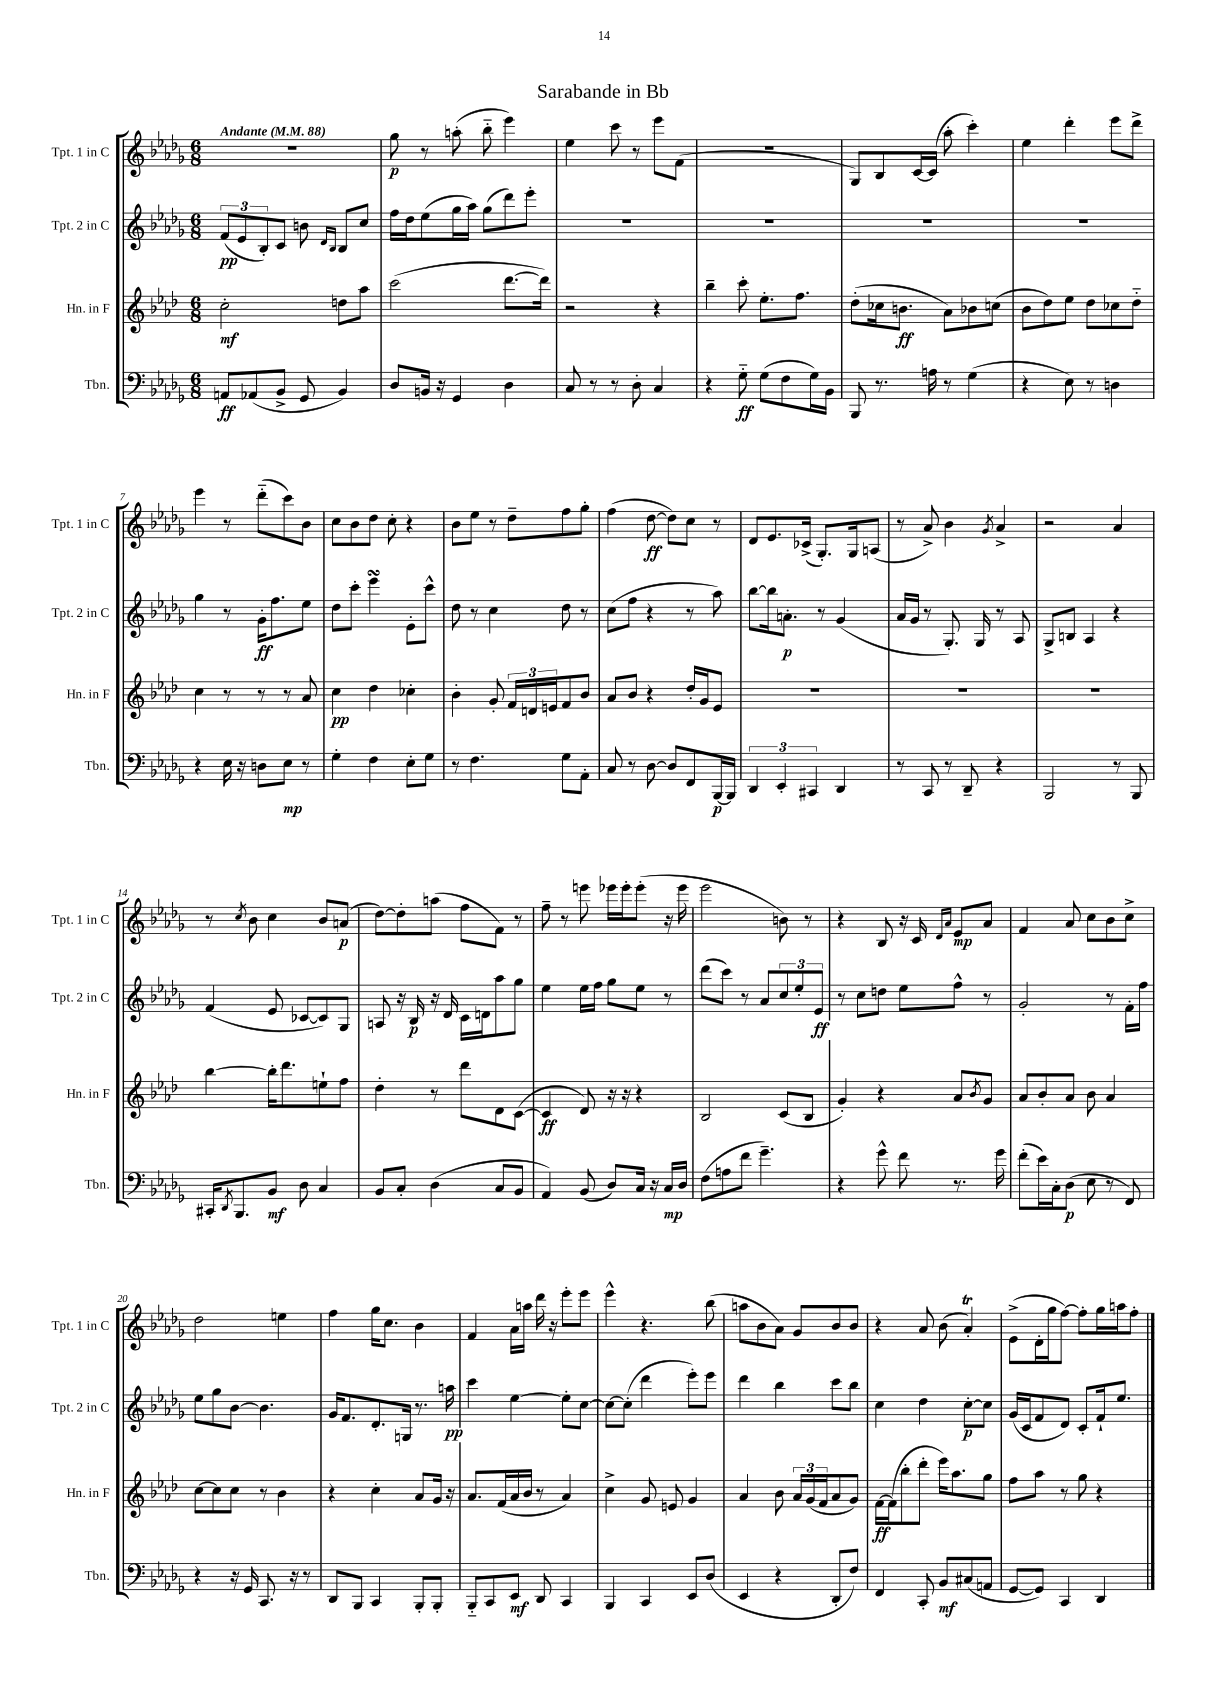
\header { title = "Sarabande in Bb" }
<<
\new StaffGroup <<
\new Staff = "s0" \with { instrumentName = "Tpt. 1 in C" shortInstrumentName = "Tpt. 1 in C" } {
    \clef treble \key des \major \numericTimeSignature \time 6/8 \tempo "Andante" 4 = 88
    R2. |
    ges''8\p r8 a''8-.( bes''8-_ ees'''4) |
    ees''4 c'''8 r8 ees'''8 f'8( |
    R2. |
    ges8) bes8 c'16~ c'16( aes''8-. c'''4-.) |
    ees''4 des'''4-. ees'''8 des'''8-> |
    ees'''4 r8 des'''8-_( c'''8) bes'8 |
    c''8 bes'8 des''8 c''8-. r4 |
    bes'8 ees''8 r8 des''8-- f''8 ges''8-. |
    f''4( des''8~\ff des''8) c''8 r8 |
    des'8 ees'8. ces'16->( ges8.-.) ges16 a8( |
    r8 aes'8->) bes'4 \acciaccatura { ges'8 } aes'4-> |
    r2 aes'4 |
    r8 \acciaccatura { c''8 } bes'8 c''4 bes'8 a'8\p( |
    des''8~) des''8-. a''8( f''8 f'8) r8 |
    f''8-- r8 e'''8 ees'''16 ees'''16-. ees'''8-.( r16 ees'''16 |
    ees'''2 b'8) r8 |
    r4 bes8 r16 c'16 \grace { des'16 aes'16 } ees'8\mp aes'8 |
    f'4 aes'8 c''8 bes'8 c''8-> |
    des''2 e''4 |
    f''4 ges''16 c''8. bes'4 |
    f'4 aes'16 a''16 des'''16 r16 ees'''8-. ees'''8 |
    ees'''4-^ r4. bes''8( |
    a''8 bes'8 aes'8) ges'8 bes'8 bes'8 |
    r4 aes'8 bes'8( aes'4-.\trill) |
    ees'8->( des'16-. ges''16 f''8~) f''8-. ges''16 a''16 f''8-. \bar "|." |
}
\new Staff = "s1" \with { instrumentName = "Tpt. 2 in C" shortInstrumentName = "Tpt. 2 in C" } {
    \clef treble \key des \major \numericTimeSignature \time 6/8
    \tuplet 3/2 { f'8\pp( ees'8 bes8-.) } c'8 b'8 \grace { des'16 bes16 } bes8 c''8 |
    f''16 des''16 ees''8( ges''16 aes''16) ges''8( des'''8) ees'''8-. |
    R2. |
    R2. |
    R2. |
    R2. |
    ges''4 r8 ges'16-.\ff f''8. ees''8 |
    des''8 c'''8-. ees'''4\turn ees'8-. c'''8-^ |
    des''8 r8 c''4 des''8 r8 |
    c''8( f''8 r4 r8 aes''8) |
    bes''8~ bes''16 a'8.-.\p r8 ges'4( |
    aes'16 ges'16 r8 ges8.-.) ges16 r8 aes8 |
    ges8-> b8 aes4 r4 |
    f'4( ees'8 ces'8~ ces'8) ges8 |
    a8 r16 bes16\p r16 des'16 c'16 d'16 aes''8 ges''8 |
    ees''4 ees''16 f''16 ges''8 ees''8 r8 |
    des'''8( c'''8) r8 aes'8 \tuplet 3/2 { c''8 ees''8-. ees'8\ff } |
    r8 c''8 d''8 ees''8 f''8-^ r8 |
    ges'2-. r8 f'16-. f''16 |
    ees''8 ges''8 bes'8~ bes'4. |
    ges'16 f'8. des'8.-. g16 r8. a''16\pp |
    c'''4 ees''4~ ees''8-. c''8~ |
    c''8~ c''8-.( des'''4 ees'''8-.) ees'''8 |
    des'''4 bes''4 c'''8 bes''8 |
    c''4 des''4 c''8~-.\p c''8 |
    ges'16( c'16 f'8 des'8) c'8-. f'16-! ees''8. \bar "|." |
}
\new Staff = "s2" \with { instrumentName = "Hn. in F" shortInstrumentName = "Hn. in F" } {
    \clef treble \key aes \major \numericTimeSignature \time 6/8
    c''2-.\mf d''8 aes''8 |
    c'''2( des'''8.~ des'''16) |
    r2 r4 |
    bes''4-- c'''8-. ees''8.-. f''8. |
    des''8-.( ces''16 b'8.\ff aes'8) bes'8 c''8( |
    bes'8 des''8) ees''8 des''8 ces''8 des''8-_ |
    c''4 r8 r8 r8 aes'8 |
    c''4\pp des''4 ces''4-. |
    bes'4-. g'8-. \tuplet 3/2 { f'16 d'16 e'16 } f'8 bes'8 |
    aes'8 bes'8 r4 des''16-. g'16 ees'8 |
    R2. |
    R2. |
    R2. |
    bes''4~ bes''16-. des'''8. e''8-! f''8 |
    des''4-. r8 des'''8 des'8 c'8~( |
    c'4\ff des'8) r16 r16 r4 |
    bes2 c'8( bes8 |
    g'4-.) r4 aes'8 \acciaccatura { bes'8 } g'8 |
    aes'8 bes'8-. aes'8 bes'8 aes'4 |
    c''8~ c''8 c''8 r8 bes'4 |
    r4 c''4-. aes'8 g'16 r16 |
    aes'8. f'16( aes'16 bes'16 r8 aes'4) |
    c''4-> g'8 e'8 g'4 |
    aes'4 bes'8 \tuplet 3/2 { aes'16 g'16( f'16 } aes'8 g'8) |
    f'16~\ff f'16( bes''8-. des'''8-. ees'''16) aes''8. g''8 |
    f''8 aes''8 r8 g''8 r4 \bar "|." |
}
\new Staff = "s3" \with { instrumentName = "Tbn." shortInstrumentName = "Tbn." } {
    \clef bass \key des \major \numericTimeSignature \time 6/8
    a,8\ff aes,8( bes,8-> ges,8 bes,4) |
    des8 b,16 r16 ges,4 des4 |
    c8 r8 r8 des8-. c4 |
    r4 ges8-_\ff ges8( f8 ges16) bes,16 |
    bes,,8 r8. a16 r8 ges4( |
    r4 ees8) r8 d4 |
    r4 ees16 r16 d8 ees8\mp r8 |
    ges4-. f4 ees8-. ges8 |
    r8 f4. ges8 aes,8-. |
    c8 r8 des8~ des8 f,8 bes,,16~\p bes,,16 |
    \tuplet 3/2 { des,4 ees,4-. cis,4 } des,4 |
    r8 c,8 r8 des,8-- r4 |
    bes,,2 r8 bes,,8 |
    cis,16-. \acciaccatura { des,8 } bes,,8. bes,8\mf des8 c4 |
    bes,8 c8-. des4( c8 bes,8 |
    aes,4) bes,8( des8) c16 r16 c16\mp des16 |
    f8( a8 f'8 ges'4.--) |
    r4 ges'8-^ f'8 r8. ges'16 |
    f'8-.( ees'16) c16-. des8\p( ees8 r8 f,8) |
    r4 r16 ges,16 c,8. r16 r8 |
    des,8 bes,,8 c,4 bes,,8-. bes,,8-. |
    bes,,8-_ c,8 ees,8\mf des,8 c,4 |
    bes,,4 c,4 ees,8 des8( |
    ees,4 r4 des,8-. f8) |
    f,4 c,8-. bes,8\mf cis8( a,8 |
    ges,8~ ges,8) c,4 des,4 \bar "|." |
}
>>
>>
